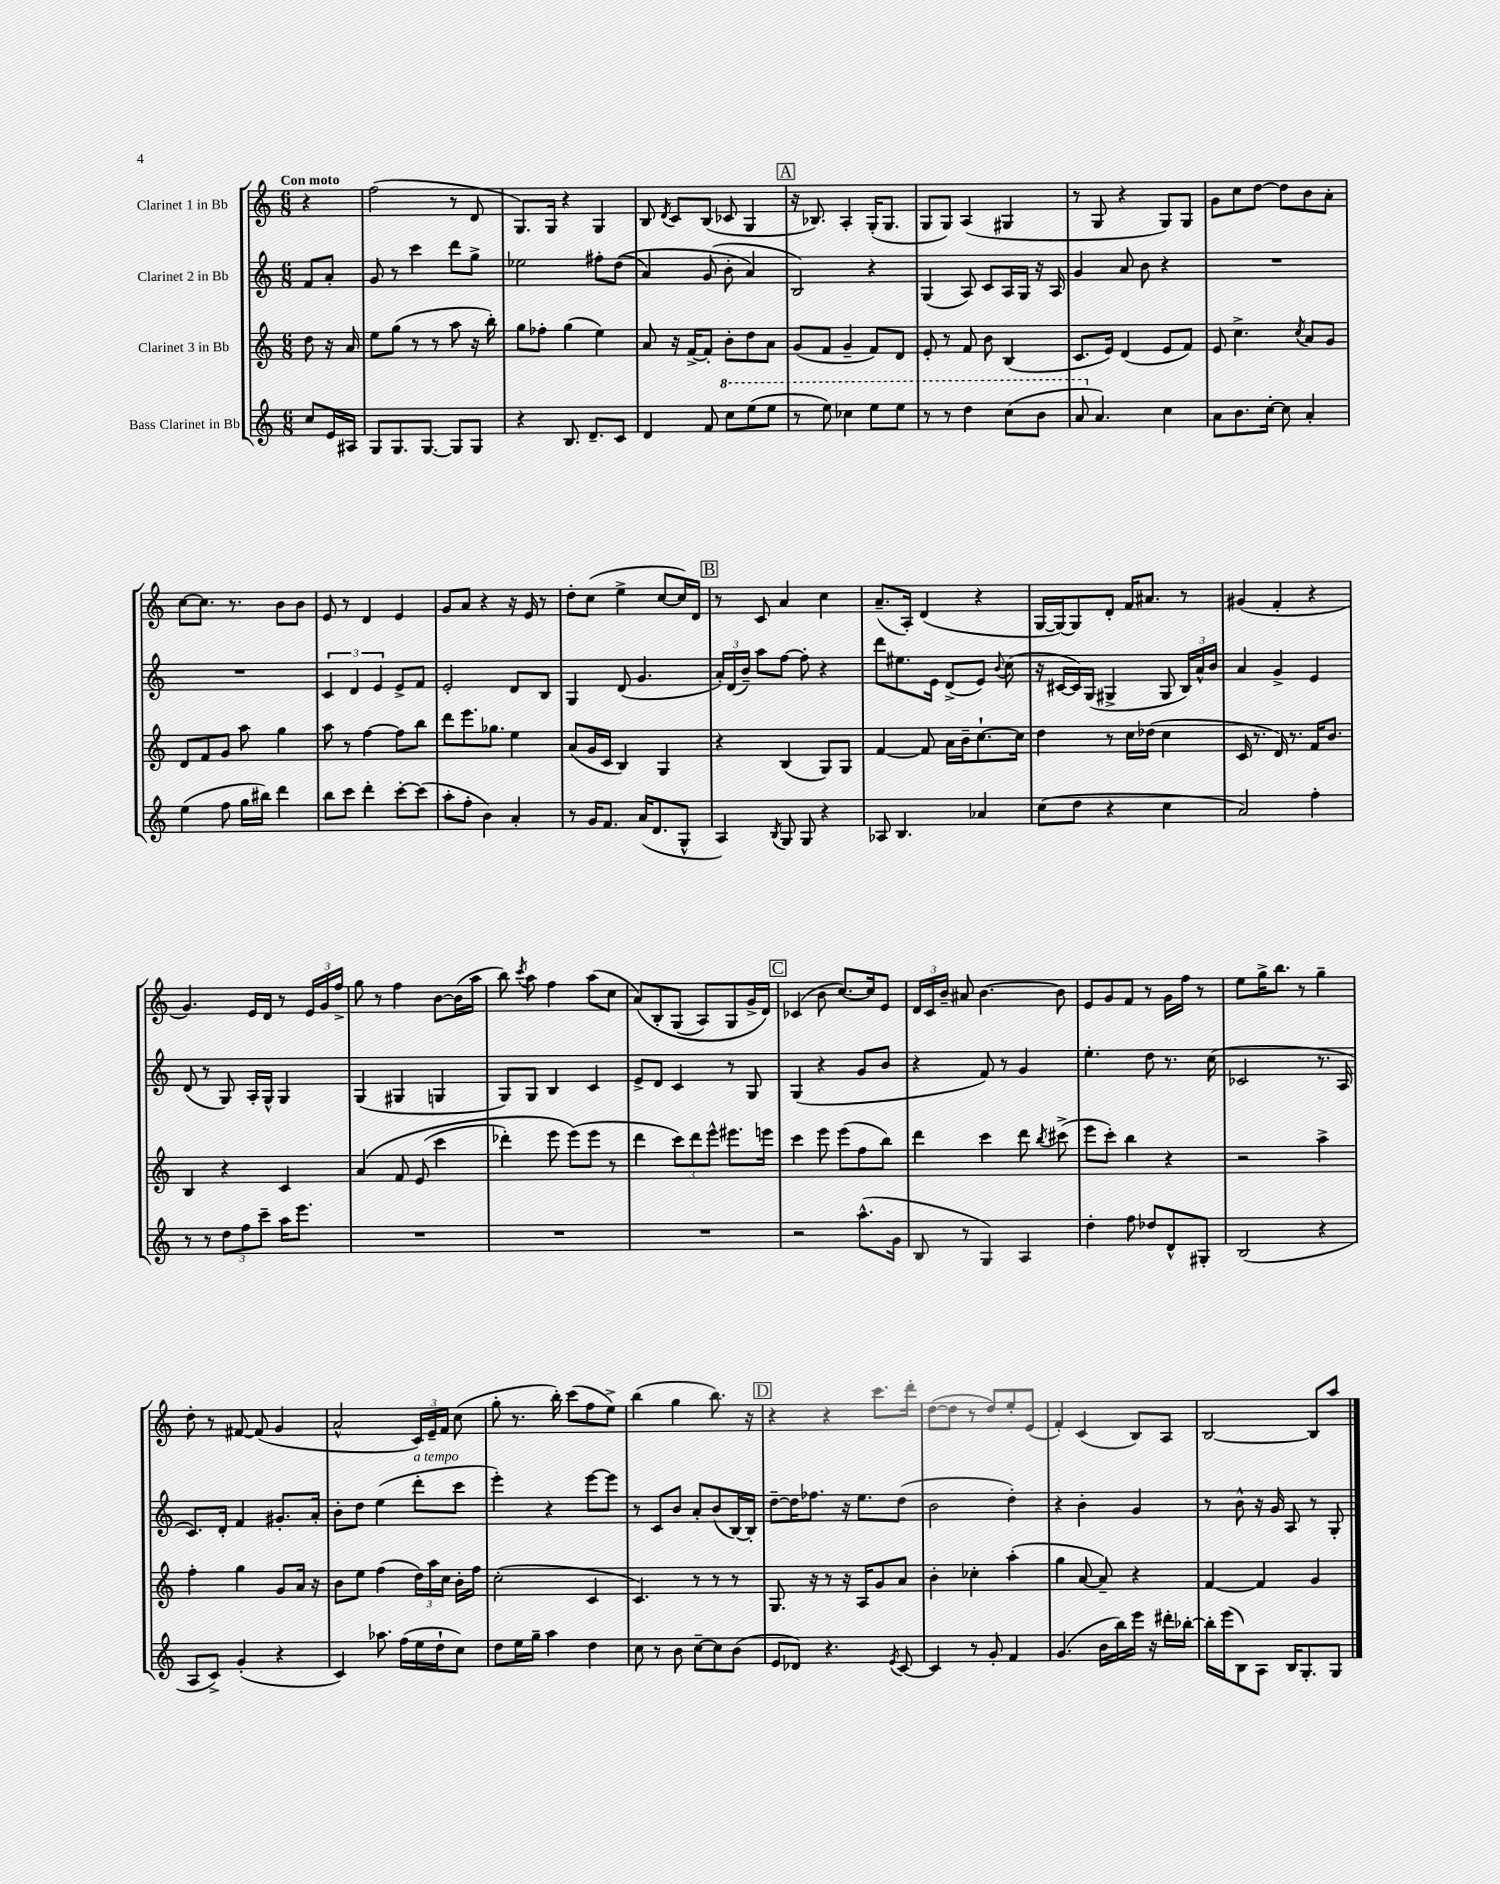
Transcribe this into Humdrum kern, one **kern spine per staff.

**kern	**kern	**kern	**kern
*part4	*part3	*part2	*part1
*staff4	*staff3	*staff2	*staff1
*I"Bass Clarinet in Bb	*I"Clarinet 3 in Bb	*I"Clarinet 2 in Bb	*I"Clarinet 1 in Bb
*clefG2	*clefG2	*clefG2	*clefG2
*k[]	*k[]	*k[]	*k[]
*M6/8	*M6/8	*M6/8	*M6/8
=	=	=	=
!	!	!	!LO:TX:a:B:t=Con moto
8cc/L	8dd\	8f/L	4r
16e/L	16r	8a'/J	.
16A#X/JJ	16a/	.	.
=1	=1	=1	=1
8G/L	8ee\L	8g/	(2ff\
8.G/	(8gg\J	8r	.
.	8r	4ccc\	.
[8.G/J	.	.	.
.	8r	.	.
8G/L]	8aa\	8ddd\L	8r
8G/J	16r	8gg^\J	8d/
.	16bb'\)	.	.
=2	=2	=2	=2
4r	8gg\L	2ee-X\	8.G/L)
.	8ff-X'\J	.	.
.	.	.	16G/Jk
8.B/	(4gg\	.	4r
8.d~/L	.	.	.
.	4ee\)	8ff#X'\L	4G/
8c/J	.	((8dd\J	.
=3	=3	=3	=3
4d/	8a/	4a/)	8B/
.	.	.	8qd/
.	16r	.	8c/L
.	[16f^/KL	.	.
8f/	8f'/J]	(8g/	(8B/J
*8va	*	*	*
8ccc\L	8b'\L	8b'\	8c-X/
(8eee\	8dd\	4a/)	4G/
8eee\J	8a\J	.	.
!!LO:REH:place=s1:t=A
=4	=4	=4	=4
8r	(8g/L	2B/)	16r
.	.	.	8.B-X/)
8eee\)	8f/J	.	.
4ccc-X\	4g~/	.	4A'/
8eee\L	8f/L)	4r	(16G'/KL
.	.	.	8.G/J
8eee\J	8d/J	.	.
=5	=5	=5	=5
8r	8e'/	(4G/	8G/L
8r	8r	.	8G/J)
4ddd\	8f/	8A/)	(4A/
.	8b\	8c/L	.
(8ccc\L	(4B/	16A/L	4G#X/
.	.	16G/JJ	.
8bb\J	.	16r	.
.	.	16A/	.
=6	=6	=6	=6
8aa/	8.c/L	4g/	8r
*X8va	*	*	*
4.a/)	.	.	8G/
.	16e/Jk)	.	.
.	(4d/	8a/	4r
.	.	8b\	.
4cc\	8e/L	4r	8G/L)
.	8f/J)	.	8G/J
=7	=7	=7	=7
8a\L	8e/	2.r	8g\L
8.b\	4.cc^\	.	8cc\
.	.	.	[8dd\J
[16cc'\Jk	.	.	.
8cc\]	.	.	8dd\L]
.	8qcc/	.	.
4a'/	8a/L	.	8b\
.	8g/J	.	8a'\J
!!LO:LB:g=z
=8	=8	=8	=8
(4ee\	8d/L	2.r	[8cc\L
.	8f/	.	8.cc\J]
8ff\	8g/J	.	.
.	.	.	8.r
16gg\LL	8aa\	.	.
16bb#X\JJ)	.	.	.
4ddd\	4gg\	.	8b\L
.	.	.	8b\J
=9	=9	=9	=9
8bb\L	8aa\	6c/	8e/
8ccc\J	8r	.	8r
.	.	6d/	.
4ddd'\	[4ff\	.	4d/
.	.	6e/	.
[8ccc'\L	8ff\L]	8e^/L	4e/
(8ccc\J]	8bb\J	8f/J	.
=10	=10	=10	=10
8aa'\L	8ddd\L	2e'/	8g/L
8ff'\J	8.eee\	.	8a/J
4b\)	.	.	4r
.	8.gg-X\J	.	.
4a'/	4ee\	8d/L	16r
.	.	.	16e/
.	.	8B/J	8r
=11	=11	=11	=11
8r	(8a/L	4G/	8dd'\L
16g/KL	16g/L	.	(8cc\J
8.f/J	16c/JJ	.	.
.	4B/)	(8d/	4ee^\
(16a/KL	.	4.g/	.
8.d/	.	.	.
.	4G/	.	[8cc/L
8G^^/J	.	.	16cc/L])
.	.	.	16d/JJ
!!LO:REH:place=s1:t=B
=12	=12	=12	=12
4A/)	4r	24a'/LL)	8r
.	.	(24d/	.
.	.	24b~/JJ)	.
.	.	8aa\L	8c/
8qB/	.	.	.
8G/	(4B/	[8ff\J	4a/
8G/	.	8ff'\]	.
4r	8G/L)	4r	4cc\
.	8G/J	.	.
=13	=13	=13	=13
8A-X/	[4f/	8ddd\L	(8.a~/L
4.B/	.	8.ee#X\	.
.	.	.	16A'/Jk)
.	8f/]	.	(4d/
.	.	16e\Jk	.
.	16a\LL	(8d^/L	.
.	16b~\J	.	.
4a-X/	[8.cc`\	8e/J)	4r
.	.	8qqb/	.
.	.	(8cc\	.
.	16cc\Jk]	.	.
=14	=14	=14	=14
(8cc\L	4dd\	16r	[16G/LL
.	.	[16c#X/LL	16G/J_)
8dd\J	.	16c#/])	8G/]
.	.	(16G/JJ	.
4r	8r	4G#X^/	8d'/J
.	16cc\LL	.	16f/KL
.	(16dd-X\JJ	.	8.a#X/J
4cc\	4cc\	8G#/	.
.	.	24B/LL)	8r
.	.	24a^^/	.
.	.	24b/JJ	.
=15	=15	=15	=15
2a/)	16c/	4a/	(4g#X/
.	8.r	.	.
.	16d/)	4g^/	4f'/
.	8.r	.	.
4ff'\	16f/KL	4e/	4r
.	8.b/J	.	.
!!LO:LB:g=z
=16	=16	=16	=16
8r	4B/	(8d/	4.g/)
8r	.	8r	.
12dd\L	4r	8G/)	.
12ff\	.	.	.
.	.	16A'/LL	16e/LL
12ccc~\J	.	.	.
.	.	16G^^/JJ	16d/JJ
16aa\KL	4c/	4G/	8r
8.eee\J	.	.	.
.	.	.	24e/LL
.	.	.	24g/
.	.	.	24ff^/JJ
=17	=17	=17	=17
2.r	(4a/	(4G/	8gg\
.	.	.	8r
.	8f/	4G#X/	4ff\
.	(8e/	.	.
.	4ccc\	4Gn/	[8b\L
.	.	.	(16b\L]
.	.	.	16aa\JJ
=18	=18	=18	=18
2.r	4ddd-X'\)	8G/L)	8bb\)
.	.	.	8qccc/
.	.	8G/J	8aa\
.	8eee\	4B/	4ff\
.	(8eee\L)	.	.
.	8eee\J	4c/	(8aa\L
.	8r	.	8cc\J
=19	=19	=19	=19
2.r	4ddd\	8e^/L	(8a/L)
.	.	8d/J	8B'/
.	12ccc\L)	4c/	(8G/J
.	12ddd\	.	.
.	.	.	8A/L)
.	12eee^^\J	.	.
.	8.eee#X\L	8r	8G/
.	.	8G/	16g^/L
.	16eeen\Jk	.	16d/JJ)
!!LO:REH:place=s1:t=C
=20	=20	=20	=20
2r	4ccc\	(4G/	(4c-X/
.	8eee\	4r	8b\
.	(8eee\L	.	[8.cc/L)
(8.aa^^\L	8ff\	8g/L	.
.	.	.	16cc/k]
.	8bb\J)	8b/J	8e/J
16g\Jk	.	.	.
=21	=21	=21	=21
8B/	4ddd\	4r	24d/LL
.	.	.	24c/
.	.	.	24b~/JJ
8r	.	.	8a#X/
4G/)	4ccc\	8f/)	[4.b\
.	.	8r	.
4A/	8ddd\	4g/	.
.	8qbb/	.	.
.	(8ccc#X^\	.	8b\]
=22	=22	=22	=22
4dd'\	8eee\L	4.ee'\	8e/L
.	8ccc'\J)	.	8g/
8ff\	4bb\	.	8f/J
8dd-X/L	.	8dd\	8r
8d^^/	4r	8.r	16g\LL
.	.	.	16ff\JJ
8G#X'/J	.	.	8r
.	.	(16cc\	.
=23	=23	=23	=23
(2B/	2r	2c-X/	8ee\L
.	.	.	16gg^\K
.	.	.	8.bb\J
.	.	.	8r
4r	4aa^\	8.r	4gg~\
.	.	16A/	.
!!LO:LB:g=z
=24	=24	=24	=24
8A/L	4ff'\	8.c/L)	8dd'\
8c^/J)	.	.	8r
.	.	16d'/Jk	.
(4g'/	4gg\	4f/	[8f#X/
.	.	.	(8f#/]
4r	8g/L	8.g#X'/L	4g/
.	16a/Jk	.	.
.	16r	16a'/Jk	.
=25	=25	=25	=25
4c/)	8b\L	8b'\L	2a^^/
.	8ee\J	8dd\J	.
8.aa-X\	(4ff\	(4ee\	.
(16ff\LL	.	.	.
!	!	!LO:TX:a:i:t=a tempo	!
16ee\	24dd\LL)	8ddd'\L	24c/LL)
.	24aa\	.	24e~/
16dd`\J	.	.	.
.	24cc\JJ	.	24f/JJ
8cc\J)	16b'\LL	8ccc\J	(8cc\
.	16ff\JJ	.	.
=26	=26	=26	=26
8dd\L	(2cc'\	4eee'\)	8gg'\
16ee\L	.	.	8.r
16gg~\JJ	.	.	.
4aa\	.	4r	.
.	.	.	16bb'\)
.	.	.	(8ccc\L
4dd\	4c/	[8eee\L	8ff\
.	.	8eee\J]	8ee^\J)
=27	=27	=27	=27
8cc\	4.c/)	8r	(4bb\
8r	.	8c/L	.
8b\	.	8b/J	4gg\
[8cc~\L	8r	8a'/L	.
8cc\]	8r	(8b/	8.bb\)
(8b\J	8r	[16B/L)	.
.	.	16B'/JJ]	16r
!!LO:REH:place=s1:t=D
=28	=28	=28	=28
8e/L	8.G/	[8dd~\L	4r
8d-X/J)	.	16dd\K]	.
.	16r	8.ff-X\J	.
4.r	8r	.	4r
.	16r	16r	.
.	16A/KL	8.ee\L	.
.	8g/	.	8.ccc\L
8qe/	.	.	.
[8c/	8a/J	(8dd\J	.
.	.	.	16ddd'\Jk
=29	=29	=29	=29
4c/]	4b'\	2b\	([8dd\L
.	.	.	8dd\J]
8r	4cc-X'\	.	8r
8g'/	.	.	8dd/L)
4f/	(4aa'\	4dd'\)	8ee'/
.	.	.	(8e/J
=30	=30	=30	=30
(4.g/	4gg\	4r	4f'/)
.	[8a/	4b'\	(4c/
16b\LL	8a~/])	.	.
16bb\)	.	.	.
16eee\JJ	4r	4g/	8B/L)
16r	.	.	.
16ddd#X'\LL	.	.	8A/J
[16bb-X'\JJ	.	.	.
=31	=31	=31	=31
16bb-'\LL]	[4f/	8r	[2B/
(16eee\J	.	.	.
8B\)	.	8b^^\	.
8A\J	4f/]	16r	.
.	.	16g/	.
16B/KL	.	8A/	.
8.G'/	.	.	.
.	4g/	8r	8B/L]
8G/J	.	8G'/	8aa/J
==	==	==	==
*-	*-	*-	*-
